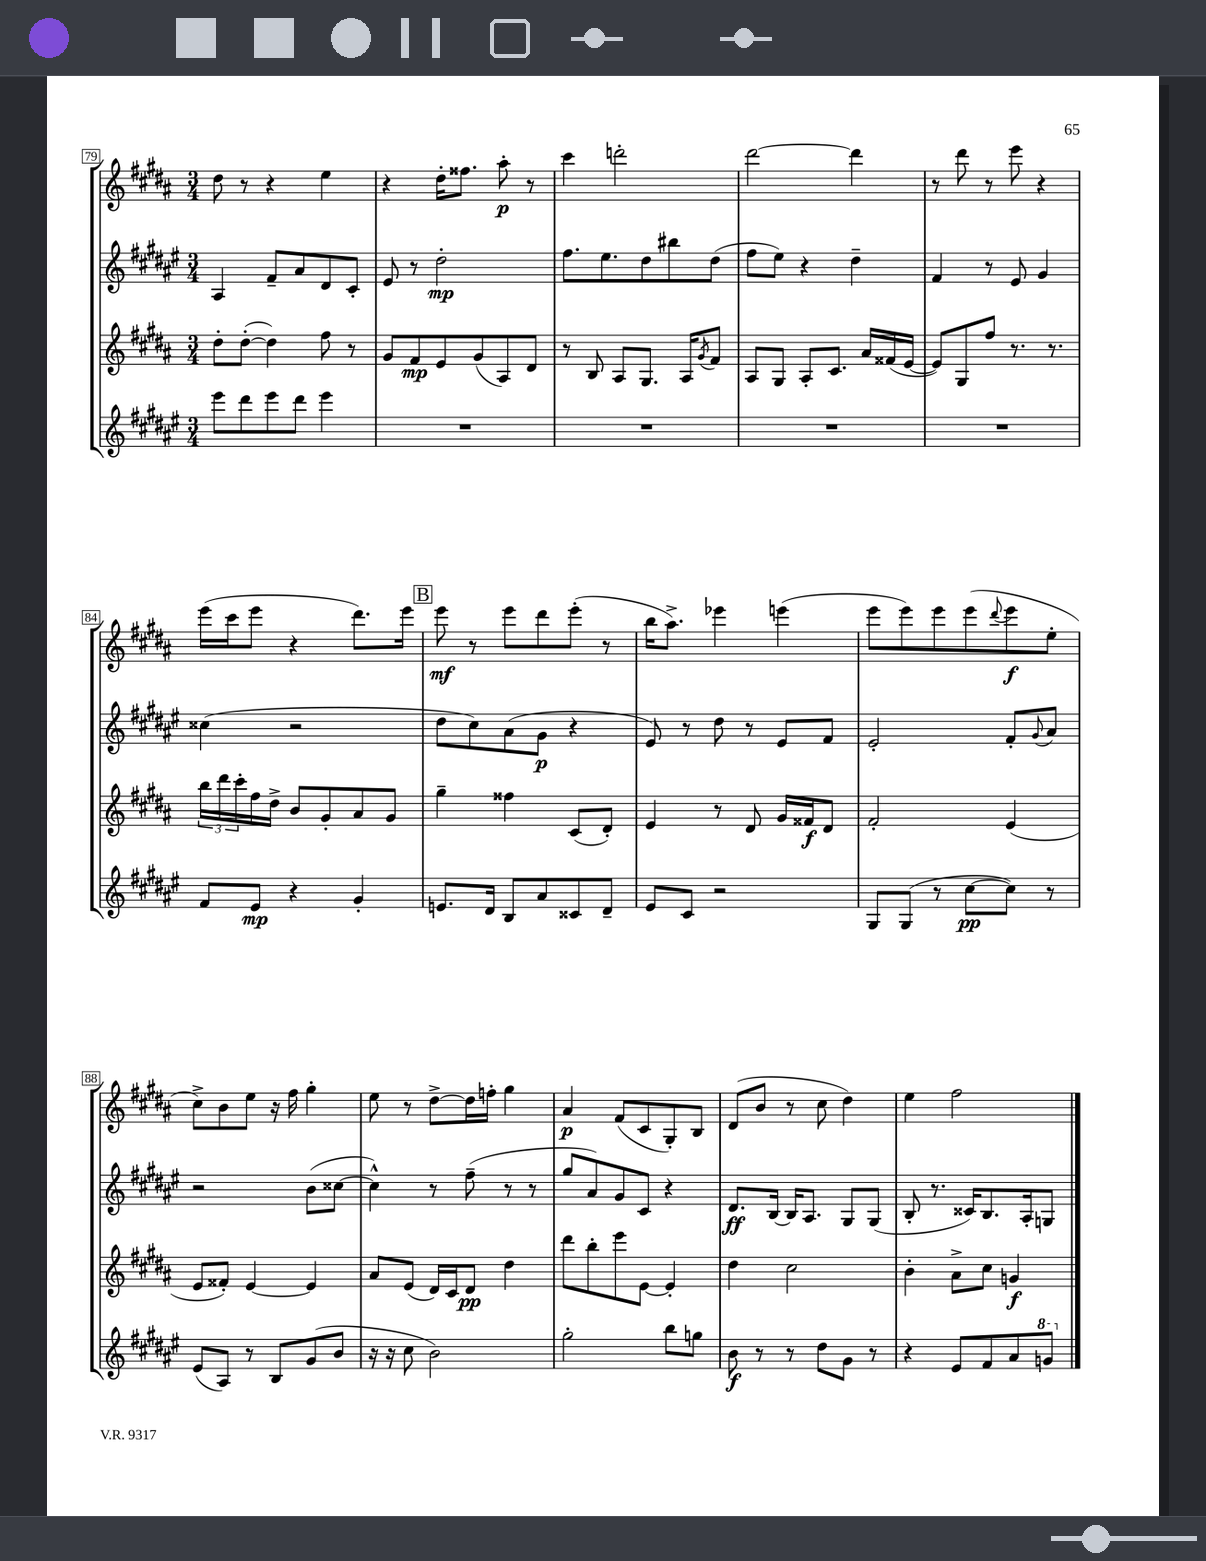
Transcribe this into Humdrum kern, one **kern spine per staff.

**kern	**kern	**kern	**kern
*staff4	*staff3	*staff2	*staff1
*clefG2	*clefG2	*clefG2	*clefG2
*k[f#c#g#d#a#e#]	*k[f#c#g#d#a#]	*k[f#c#g#d#a#e#]	*k[f#c#g#d#a#]
*M3/4	*M3/4	*M3/4	*M3/4
8eee#	8dd#'	4A#	8dd#
8ddd#	([8dd#'	.	8r
8eee#	4dd#])	8f#~	4r
8ddd#	.	8a#	.
4eee#	8ff#	8d#	4ee
.	8r	8c#'	.
=	=	=	=
2.r	8g#	8e#	4r
.	8f#	8r	.
.	8e	2dd#'	16dd#'
.	.	.	8.ff##
.	(8g#	.	.
.	8A#)	.	8aa#'
.	8d#	.	8r
=	=	=	=
2.r	8r	8.ff#	4ccc#
.	8B	.	.
.	.	8.ee#	.
.	8A#	.	2ddd'
.	8.G#	8dd#	.
.	.	8bb#	.
.	16A#	.	.
.	8qg#	.	.
.	8f#	(8dd#	.
=	=	=	=
2.r	8A#	8ff#	[2ddd#
.	8G#	8ee#)	.
.	8A#'	4r	.
.	8.c#	.	.
.	.	4dd#~	4ddd#]
.	16a#	.	.
.	(16f##	.	.
.	[16e	.	.
=	=	=	=
2.r	8e])	4f#	8r
.	8G#	.	8ddd#
.	8ff#	8r	8r
.	8.r	8e#	8eee
.	.	4g#	4r
.	8.r	.	.
=	=	=	=
8f#	24bb	(4cc##	(16eee
.	24ddd#	.	.
.	.	.	16ccc#
.	24ccc#'	.	.
8e#	16ff#	.	8eee
.	16dd#^	.	.
4r	8b	2r	4r
.	8g#'	.	.
4g#'	8a#	.	8.ddd#)
.	8g#	.	.
.	.	.	16eee
=	=	=	=
8.e	4gg#~	8dd#	8eee
.	.	8cc#)	8r
16d#	.	.	.
8B	4ff##	(8a#	8eee
8a#	.	8g#	8ddd#
8c##	(8c#	4r	(8eee'
8d#~	8d#')	.	8r
=	=	=	=
8e#	4e	8e#)	16bb
.	.	.	8.aa#^)
8c#	.	8r	.
2r	8r	8dd#	4eee-
.	8d#	8r	.
.	16g#	8e#	(4eee
.	16f##	.	.
.	8d#	8f#	.
=	=	=	=
8G#	2f#'	2e#'	8eee
(8G#	.	.	8eee)
8r	.	.	8eee
[8cc#	.	.	(8eee
.	.	.	8qqddd#
8cc#])	(4e	8f#'	8eee
.	.	8qqg#	.
8r	.	8a#	8ee'
=	=	=	=
(8e#	8e	2r	8cc#^)
8A#)	8f##')	.	8b
8r	[4e	.	8ee
8B	.	.	16r
.	.	.	16ff#
(8g#	4e]	(8b	4gg#'
8b	.	[8cc##	.
=	=	=	=
16r	8a#	4cc##^^])	8ee
16r	.	.	.
8cc#	(8e	.	8r
2b)	16d#)	8r	[8dd#^
.	16c#	.	.
.	8d#	(8ff#~	16dd#]
.	.	.	16ff'
.	4dd#	8r	4gg#
.	.	8r	.
=	=	=	=
2gg#'	8ddd#	8gg#	4a#
.	8bb'	8a#)	.
.	8eee	8g#	(8f#
.	[8e	8c#	8c#
8bb	4e']	4r	8G#')
8gg	.	.	8B
=	=	=	=
8b	4dd#	8.d#	(8d#
8r	.	.	8b
.	.	[16B	.
8r	2cc#	16B]	8r
.	.	8.A#	.
8dd#	.	.	8cc#
8g#	.	8G#	4dd#)
8r	.	(8G#	.
=	=	=	=
4r	4b'	8B'	4ee
.	.	8.r	.
8e#	8a#^	.	2ff#
.	.	16c##)	.
8f#	8cc#	8.B	.
8a#	4g	.	.
.	.	16A#'	.
8gg	.	8G	.
==	==	==	==
*-	*-	*-	*-
